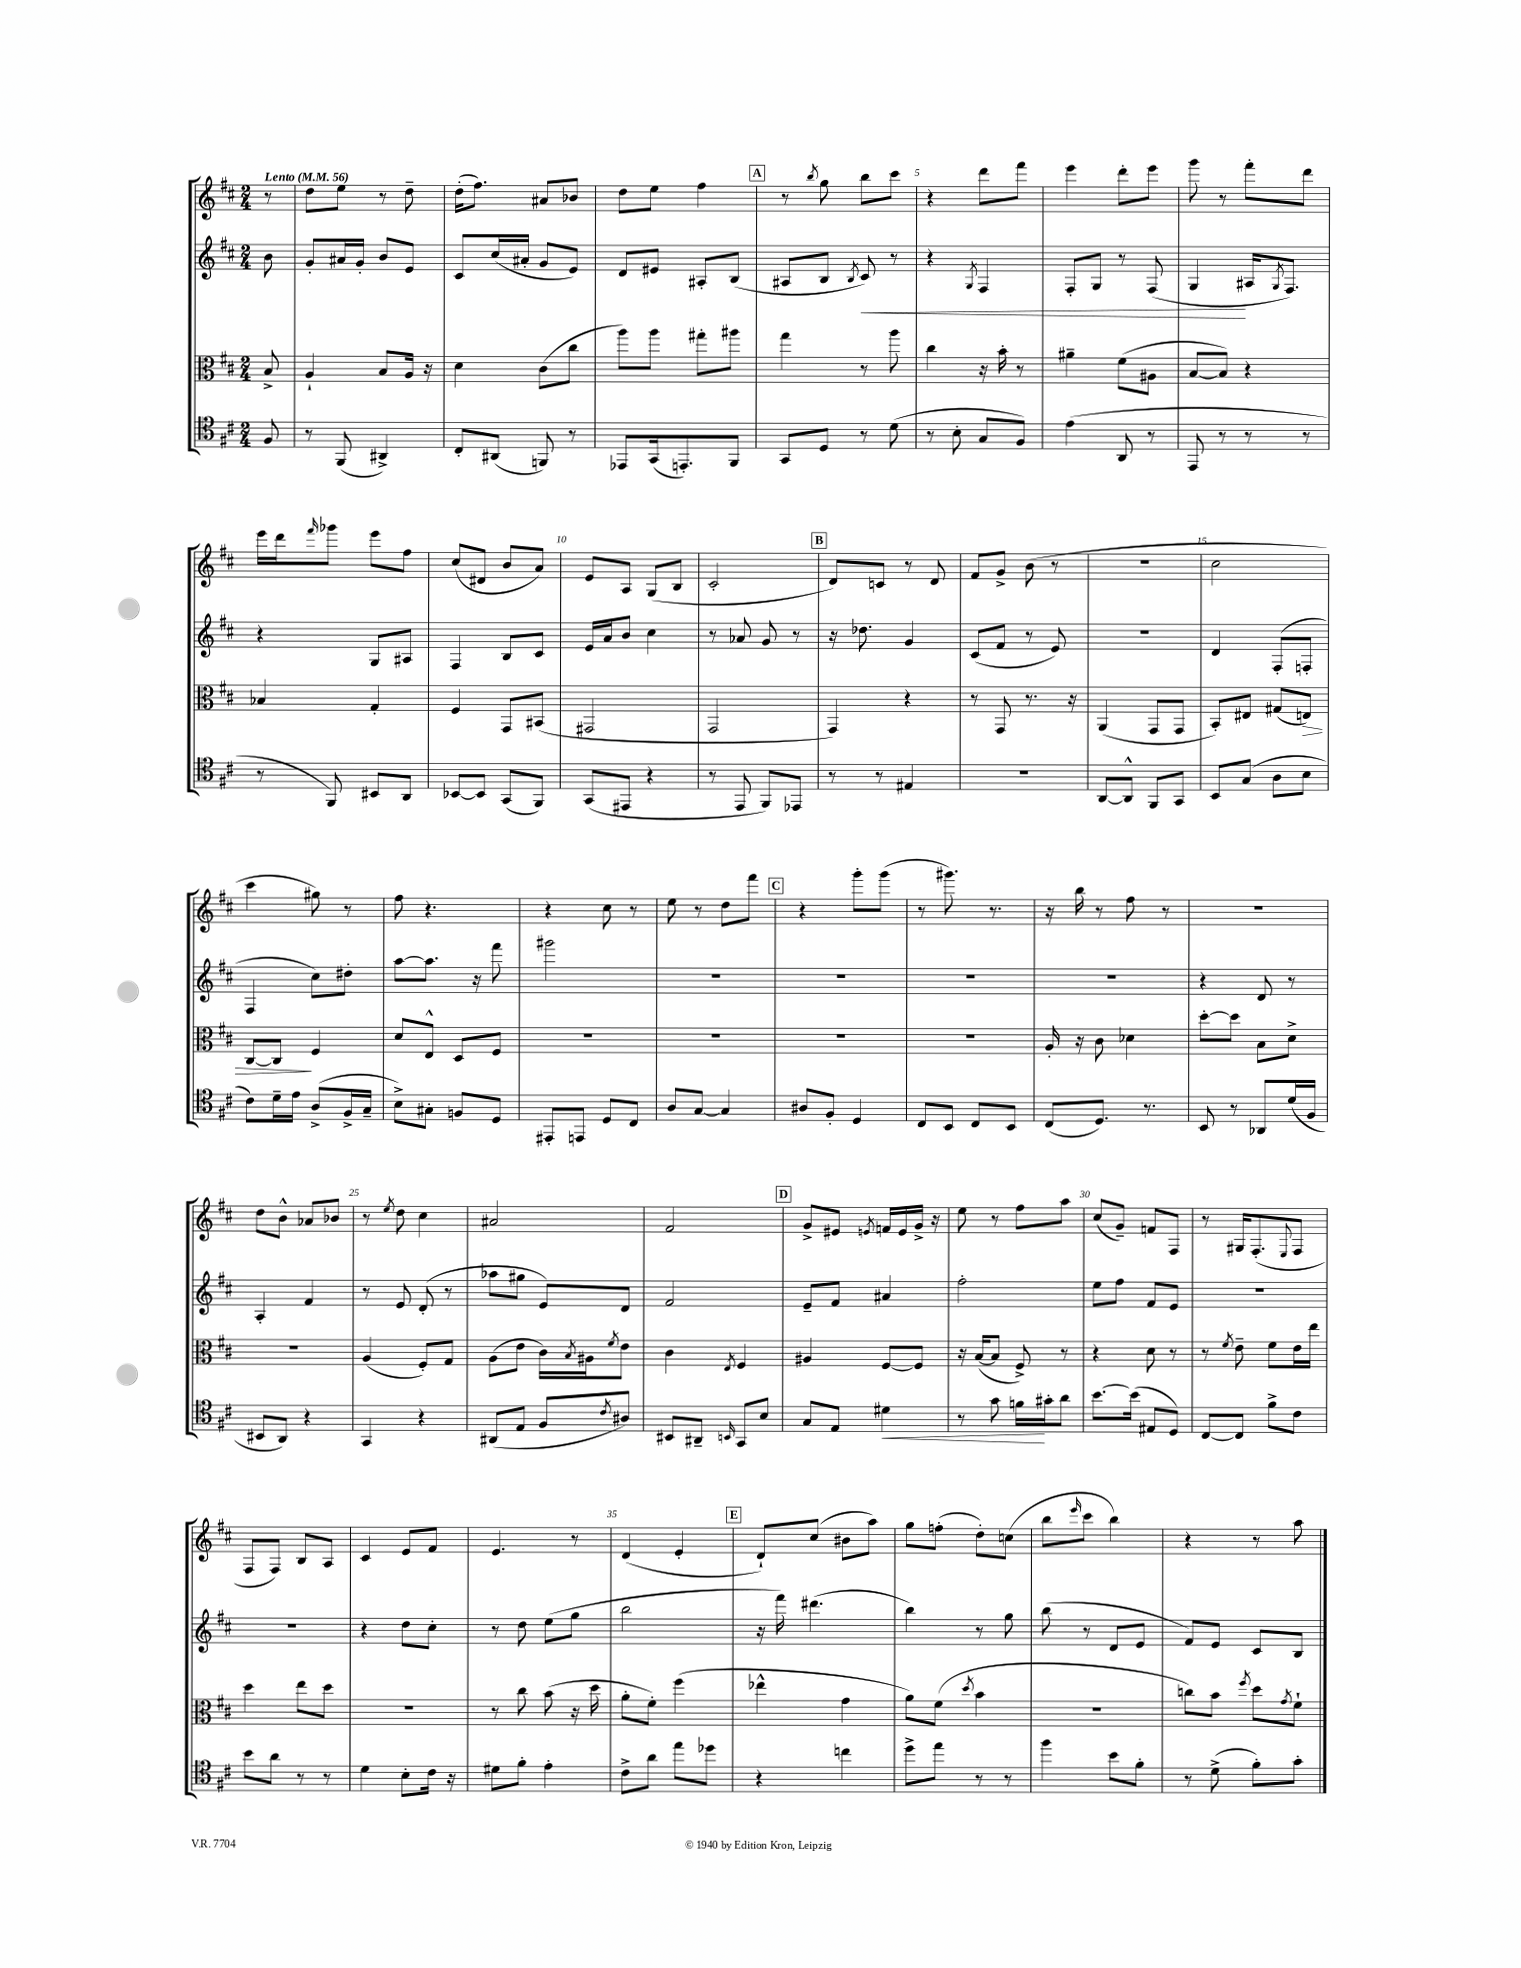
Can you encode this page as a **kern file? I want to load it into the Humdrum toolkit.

**kern	**dynam	**kern	**dynam	**kern	**dynam	**kern
*part4	*part4	*part3	*part3	*part2	*part2	*part1
*staff4	*staff4	*staff3	*staff3	*staff2	*staff2	*staff1
*clefC4	*	*clefC3	*	*clefG2	*	*clefG2
*k[f#c#]	*	*k[f#c#]	*	*k[f#c#]	*	*k[f#c#]
*M2/4	*	*M2/4	*	*M2/4	*	*M2/4
*MM56	*	*MM56	*	*MM56	*	*MM56
=	=	=	=	=	=	=
!	!	!	!	!	!	!LO:TX:a:B:t=Lento
8F#/	.	8B^/	.	8b\	.	8r
=1	=1	=1	=1	=1	=1	=1
8r	.	4A`/	.	8g'/L	.	8dd\L
(8FF#/	.	.	.	16a#X/L	.	8ee\J
.	.	.	.	16g'/JJ	.	.
4AA#X^/)	.	8B/L	.	8b/L	.	8r
.	.	16A/Jk	.	8e/J	.	8dd~\
.	.	16r	.	.	.	.
=2	=2	=2	=2	=2	=2	=2
8C#'/L	.	4d\	.	8c#/L	.	(16dd'\KL
.	.	.	.	.	.	8.ff#\J)
(8AA#X/J	.	.	.	(16cc#/L	.	.
.	.	.	.	16a#X'/JJ	.	.
8FFn/)	.	(8c#\L	.	8g/L	.	8a#X/L
8r	.	8cc#\J	.	8e/J)	.	8b-X/J
=3	=3	=3	=3	=3	=3	=3
8EE-X/L	.	8aa\L)	.	8d/L	.	8dd\L
(16GG/k	.	8aa\J	.	8e#X/J	.	8ee\J
8.EEn'/)	.	.	.	.	.	.
.	.	8gg#X'\L	.	8A#X'/L	.	4ff#\
8FF#/J	.	8aa#X\J	.	(8B/J	.	.
!!LO:REH:place=s1:t=A
=4	=4	=4	=4	=4	=4	=4
8GG/L	.	4gg\	.	8A#X/L	.	8r
.	.	.	.	.	.	8qbb/
8D/J	.	.	.	8B/J	.	8gg\
.	.	.	.	8qB/	.	.
!	!	!	!	!	!LO:HP:b	!
8r	.	8r	.	8c#/)	<	8bb\L
(8d\	.	8aa\	.	8r	.	8ccc#\J
=5	=5	=5	=5	=5	=5	=5
8r	.	4cc#\	.	4r	.	4r
8B'\	.	.	.	.	.	.
.	.	.	.	8qG/	.	.
8G/L	.	16r	.	4F#/	.	8ddd\L
.	.	16b'\	.	.	.	.
8F#/J)	.	8r	.	.	.	8fff#\J
=6	=6	=6	=6	=6	=6	=6
(4e\	.	4a#X~\	.	8F#'/L	.	4eee\
.	.	.	.	8G/J	.	.
8AA/	.	(8f#\L	.	8r	.	8ddd'\L
8r	.	8A#X\J	.	(8F#/	.	8eee\J
=7	=7	=7	=7	=7	=7	=7
8EE/	.	[8B/L	.	4G/	.	8ggg\
8r	.	8B/J])	.	.	.	8r
8r	.	4r	.	16A#X/KL	[	8fff#'\L
.	.	.	.	8qG/	.	.
.	.	.	.	8.F#/J)	.	.
8r	.	.	.	.	.	8ddd\J
!!LO:LB:g=z
=8	=8	=8	=8	=8	=8	=8
8r	.	4B-X/	.	4r	.	16eee\LL
.	.	.	.	.	.	16ddd\J
.	.	.	.	.	.	16qqfff#/
8FF#/)	.	.	.	.	.	8ggg-X\J
8BB#X/L	.	4G'/	.	8G/L	.	8eee\L
8AA/J	.	.	.	8A#X/J	.	8ff#\J
=9	=9	=9	=9	=9	=9	=9
[8BB-X/L	.	4F#/	.	4F#/	.	(8cc#/L
8BB-/J]	.	.	.	.	.	8d#X/J
(8GG/L	.	8GG/L	.	8B/L	.	8b/L
8FF#/J)	.	(8BB#X/J	.	8c#/J	.	8a/J)
=10	=10	=10	=10	=10	=10	=10
(8GG/L	.	2GG#X/	.	16e/LL	.	8e/L
.	.	.	.	16a/J	.	.
8EE#X/J	.	.	.	8b/J	.	8A/J
4r	.	.	.	4cc#\	.	(8G/L
.	.	.	.	.	.	8B/J
=11	=11	=11	=11	=11	=11	=11
8r	.	2GG/	.	8r	.	2c#'/
8EE/	.	.	.	8a-X/	.	.
8FF#/L)	.	.	.	8g/	.	.
8EE-X/J	.	.	.	8r	.	.
!!LO:REH:place=s1:t=B
=12	=12	=12	=12	=12	=12	=12
8r	.	4GG/)	.	16r	.	8d/L)
.	.	.	.	8.dd-X\	.	.
8r	.	.	.	.	.	8cn/J
4E#X/	.	4r	.	4g/	.	8r
.	.	.	.	.	.	8d/
=13	=13	=13	=13	=13	=13	=13
2r	.	8r	.	(8c#/L	.	8f#/L
.	.	8GG/	.	8f#/J	.	8g^/J
.	.	8.r	.	8r	.	(8b\
.	.	.	.	8e/)	.	8r
.	.	16r	.	.	.	.
=14	=14	=14	=14	=14	=14	=14
[8AA/L	.	(4AA/	.	2r	.	2r
8AA^^/J]	.	.	.	.	.	.
8FF#/L	.	8GG/L	.	.	.	.
8GG/J	.	8GG/J	.	.	.	.
=15	=15	=15	=15	=15	=15	=15
8BB/L	.	8BB'/L)	.	4d/	.	2cc#\
(8G/J	.	8E#X/J	.	.	.	.
8A\L	.	(8G#X/L	.	(8F#'/L	.	.
!	!	!	!LO:HP:b	!	!	!
8B\J	.	8En/J)	>	8Fn'/J	.	.
!!LO:LB:g=z
=16	=16	=16	=16	=16	=16	=16
8c#\L)	.	[8C#/L	.	4F#/	.	4ccc#\
16d~\L	.	8C#/J]	.	.	.	.
16e\JJ	.	.	.	.	.	.
(8A^/L	.	4F#/	]	8cc#\L)	.	8gg#X\)
16F#^/L	.	.	.	8dd#X'\J	.	8r
16G~/JJ	.	.	.	.	.	.
=17	=17	=17	=17	=17	=17	=17
8B^\L)	.	8d/L	.	[8aa\L	.	8ff#\
8G#X'\J	.	8E^^/J	.	8.aa\J]	.	4.r
8Fn/L	.	8D/L	.	.	.	.
.	.	.	.	16r	.	.
8D/J	.	8F#/J	.	8fff#\	.	.
=18	=18	=18	=18	=18	=18	=18
8EE#X'/L	.	2r	.	2ggg#X\	.	4r
8EEn/J	.	.	.	.	.	.
8D/L	.	.	.	.	.	8cc#\
8C#/J	.	.	.	.	.	8r
=19	=19	=19	=19	=19	=19	=19
8A/L	.	2r	.	2r	.	8ee\
[8G/J	.	.	.	.	.	8r
4G/]	.	.	.	.	.	8dd\L
.	.	.	.	.	.	8fff#\J
!!LO:REH:place=s1:t=C
=20	=20	=20	=20	=20	=20	=20
8A#X/L	.	2r	.	2r	.	4r
8F#'/J	.	.	.	.	.	.
4D/	.	.	.	.	.	8ggg'\L
.	.	.	.	.	.	(8ggg\J
=21	=21	=21	=21	=21	=21	=21
8C#/L	.	2r	.	2r	.	8r
8BB/J	.	.	.	.	.	8.ggg#X\)
8C#/L	.	.	.	.	.	.
.	.	.	.	.	.	8.r
8BB/J	.	.	.	.	.	.
=22	=22	=22	=22	=22	=22	=22
(8C#/L	.	16A'/	.	2r	.	16r
.	.	16r	.	.	.	16bb\
8.D/J)	.	8c#\	.	.	.	8r
.	.	4d-X\	.	.	.	8ff#\
8.r	.	.	.	.	.	.
.	.	.	.	.	.	8r
=23	=23	=23	=23	=23	=23	=23
8BB/	.	[8dd'\L	.	4r	.	2r
8r	.	8dd\J]	.	.	.	.
8AA-X/L	.	8B\L	.	8d/	.	.
(16d/L	.	8d^\J	.	8r	.	.
16F#/JJ	.	.	.	.	.	.
!!LO:LB:g=z
=24	=24	=24	=24	=24	=24	=24
8BB#X/L	.	2r	.	4A'/	.	8dd\L
8AA/J)	.	.	.	.	.	8b^^\J
4r	.	.	.	4f#/	.	8a-X/L
.	.	.	.	.	.	8b-X/J
=25	=25	=25	=25	=25	=25	=25
4GG/	.	(4A/	.	8r	.	8r
.	.	.	.	.	.	8qee/
.	.	.	.	8e/	.	8dd\
4r	.	8F#'/L)	.	(8d'/	.	4cc#\
.	.	8G/J	.	8r	.	.
=26	=26	=26	=26	=26	=26	=26
(8AA#X/L	.	(8A\L	.	8aa-X\L	.	2a#X/
8E/J	.	8e\J	.	8gg#X\J	.	.
8F#/L	.	16c#\LL)	.	8e/L)	.	.
.	.	8qB/	.	.	.	.
.	.	16A#X\J	.	.	.	.
8qc#/	.	8qf#/	.	.	.	.
8A#X/J)	.	8e\J	.	8d/J	.	.
=27	=27	=27	=27	=27	=27	=27
8BB#X/L	.	4c#\	.	2f#/	.	2f#/
8AA#X~/J	.	.	.	.	.	.
16qqBBn/	.	8qE/	.	.	.	.
8GG/L	.	4F#/	.	.	.	.
8B/J	.	.	.	.	.	.
!!LO:REH:place=s1:t=D
=28	=28	=28	=28	=28	=28	=28
8G/L	.	4A#X/	.	8e~/L	.	8g^/L
8E/J	.	.	.	8f#/J	.	8e#X/J
.	.	.	.	.	.	8qen/
!	!LO:HP:b	!	!	!	!	!
4d#X\	<	[8F#/L	.	4a#X/	.	16fn/LL
.	.	.	.	.	.	16e/
.	.	8F#/J]	.	.	.	16g^/JJ
.	.	.	.	.	.	16r
=29	=29	=29	=29	=29	=29	=29
8r	.	16r	.	2ff#'\	.	8ee\
.	.	([16B/KL	.	.	.	.
8g\	.	8B/J]	.	.	.	8r
16fn\LL	.	8F#^/)	.	.	.	8ff#\L
16g#X'\J	[	.	.	.	.	.
8a\J	.	8r	.	.	.	8aa\J
=30	=30	=30	=30	=30	=30	=30
[8.b\L	.	4r	.	8ee\L	.	(8cc#/L
.	.	.	.	8ff#\J	.	8g~/J)
(16b\Jk]	.	.	.	.	.	.
8E#X/L	.	8d\	.	8f#/L	.	8fn/L
8D/J)	.	8r	.	8e/J	.	8F#/J
=31	=31	=31	=31	=31	=31	=31
[8C#/L	.	8r	.	2r	.	8r
.	.	8qf#/	.	.	.	.
8C#/J]	.	8e~\	.	.	.	16G#X/KL
.	.	.	.	.	.	(8.F#'/
8f#^\L	.	8f#\L	.	.	.	.
.	.	.	.	.	.	8qqE/
8c#\J	.	16e\L	.	.	.	8F#/J
.	.	16ee\JJ	.	.	.	.
!!LO:LB:g=z
=32	=32	=32	=32	=32	=32	=32
8b\L	.	4dd\	.	2r	.	8F#/L
8a\J	.	.	.	.	.	8F#/J)
8r	.	8ee\L	.	.	.	8B/L
8r	.	8dd\J	.	.	.	8A/J
=33	=33	=33	=33	=33	=33	=33
4d\	.	2r	.	4r	.	4c#/
8B'\L	.	.	.	8dd\L	.	8e/L
16c#\Jk	.	.	.	8cc#'\J	.	8f#/J
16r	.	.	.	.	.	.
=34	=34	=34	=34	=34	=34	=34
8d#X\L	.	8r	.	8r	.	4.e/
8f#'\J	.	8cc#\	.	8dd\	.	.
4e'\	.	(8b\	.	(8ee\L	.	.
.	.	16r	.	8gg\J	.	8r
.	.	16dd\	.	.	.	.
=35	=35	=35	=35	=35	=35	=35
8c#^\L	.	8a'\L	.	2bb\	.	(4d/
8a\J	.	8f#'\J)	.	.	.	.
8ee\L	.	(4ff#\	.	.	.	4e'/
8dd-X\J	.	.	.	.	.	.
!!LO:REH:place=s1:t=E
=36	=36	=36	=36	=36	=36	=36
4r	.	4ee-X^^\	.	16r	.	8d`/L)
.	.	.	.	16fff#\)	.	.
.	.	.	.	(4.ddd#X\	.	(8cc#/J
4ccn\	.	4g\	.	.	.	8b#X\L
.	.	.	.	.	.	8aa\J)
=37	=37	=37	=37	=37	=37	=37
8dd^\L	.	8a\L)	.	4bb\)	.	8gg\L
8ee\J	.	(8f#\J	.	.	.	(8ffn'\J
.	.	8qdd/	.	.	.	.
8r	.	4b\	.	8r	.	8dd'\L)
8r	.	.	.	8gg\	.	(8ccn\J
=38	=38	=38	=38	=38	=38	=38
4ff#\	.	2r	.	(8bb\	.	8bb\L
.	.	.	.	.	.	16qqeee/
.	.	.	.	8r	.	8ccc#\J
8b\L	.	.	.	8d/L	.	4bb\)
8f#'\J	.	.	.	8e/J	.	.
=39	=39	=39	=39	=39	=39	=39
8r	.	8ccn\L)	.	8f#/L)	.	4r
(8d^\	.	8b\J	.	8e/J	.	.
.	.	8qff#/	.	.	.	.
8f#'\L)	.	8dd\L	.	8c#/L	.	8r
.	.	8qg/	.	.	.	.
8g'\J	.	8f#`\J	.	8B/J	.	8aa\
==	==	==	==	==	==	==
*-	*-	*-	*-	*-	*-	*-
